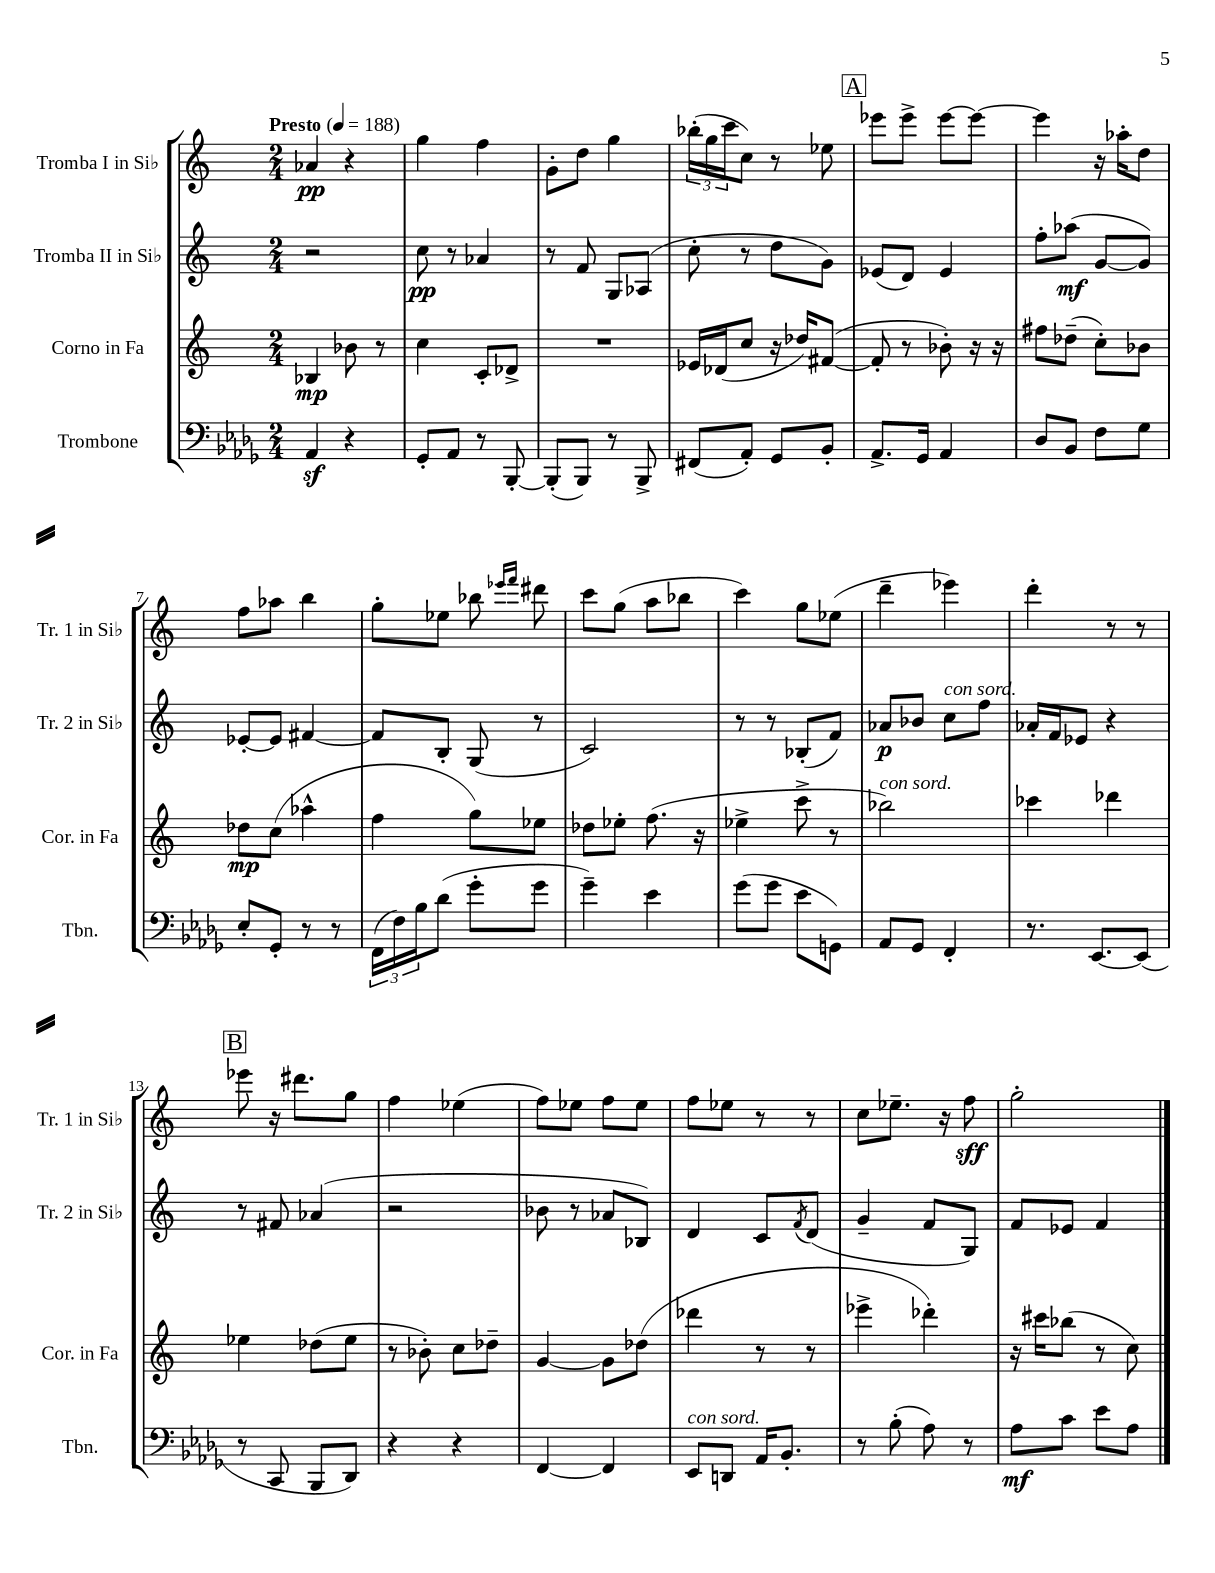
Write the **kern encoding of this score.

**kern	**kern	**kern	**kern
*staff4	*staff3	*staff2	*staff1
*clefF4	*clefG2	*clefG2	*clefG2
*k[b-e-a-d-g-]	*k[]	*k[]	*k[]
*M2/4	*M2/4	*M2/4	*M2/4
*MM188	*MM188	*MM188	*MM188
4AA-	4B-	2r	4a-
4r	8b-	.	4r
.	8r	.	.
=	=	=	=
8GG-'	4cc	8cc	4gg
8AA-	.	8r	.
8r	8c'	4a-	4ff
[8BBB-'	8d-^	.	.
=	=	=	=
(8BBB-']	2r	8r	8g'
8BBB-)	.	8f	8dd
8r	.	8G	4gg
8BBB-^	.	(8A-	.
=	=	=	=
(8FF#	16e-	8cc'	(24bb-'
.	.	.	24gg
.	(16d-	.	.
.	.	.	24ccc
8AA-')	8cc	8r	8cc)
8GG-	16r	8dd	8r
.	16dd-)	.	.
8BB-'	([8f#	8g)	8ee-
=	=	=	=
8.AA-^	8f#']	(8e-	8eee-
.	8r	8d)	8eee-^
16GG-	.	.	.
4AA-	8b-')	4e-	[8eee-
.	16r	.	8eee-_
.	16r	.	.
=	=	=	=
8D-	8ff#	8ff'	4eee-]
8BB-	(8dd-~	(8aa-	.
8F	8cc')	[8g	16r
.	.	.	16aa-'
8G-	8b-	8g])	8dd
=	=	=	=
8E-'	8dd-	[8e-'	8ff
8GG-'	(8cc	8e-]	8aa-
8r	4aa-^^	[4f#	4bb
8r	.	.	.
=	=	=	=
(24FF	4ff	8f#]	8gg'
24F)	.	.	.
24B-	.	.	.
(8d-	.	8B'	8ee-
8g-'	8gg)	(8G	8bb-
.	.	.	16qqeee-
.	.	.	16qqfff
8g-	8ee-	8r	8ddd#
=	=	=	=
4g-~)	8dd-	2c)	8ccc
.	8ee-'	.	(8gg
4e-	(8.ff	.	8aa
.	.	.	8bb-
.	16r	.	.
=	=	=	=
(8g-	4ee-^	8r	4ccc)
8g-	.	8r	.
8e-	8ccc^	(8B-'	8gg
8GG)	8r	8f)	(8ee-
=	=	=	=
8AA-	2bb-)	8a-	4ddd~
8GG-	.	8b-	.
4FF'	.	8cc	4eee-)
.	.	8ff	.
=	=	=	=
8.r	4ccc-	16a-'	4ddd'
.	.	16f	.
.	.	8e-	.
[8.EE-	.	.	.
.	4ddd-	4r	8r
(8EE-]	.	.	8r
=	=	=	=
8r	4ee-	8r	8eee-
8CC	.	8f#	16r
.	.	.	8.ddd#
8BBB-	(8dd-	(4a-	.
8DD-)	8ee-	.	8gg
=	=	=	=
4r	8r	2r	4ff
.	8b-')	.	.
4r	8cc	.	(4ee-
.	8dd-~	.	.
=	=	=	=
[4FF	[4g	8b-	8ff)
.	.	8r	8ee-
4FF]	8g]	8a-	8ff
.	(8dd-	8B-)	8ee-
=	=	=	=
8EE-	4ddd-	4d	8ff
8DD	.	.	8ee-
16AA-	8r	8c	8r
8.BB-'	.	.	.
.	.	8qf	.
.	8r	(8d	8r
=	=	=	=
8r	4eee-^	4g~	8cc
(8B-'	.	.	8.ee-~
8A-)	4ddd-')	8f	.
.	.	.	16r
8r	.	8G)	8ff
=	=	=	=
8A-	16r	8f	2gg'
.	16ccc#	.	.
8c	(8bb-	8e-	.
8e-	8r	4f	.
8A-	8cc)	.	.
==	==	==	==
*-	*-	*-	*-
